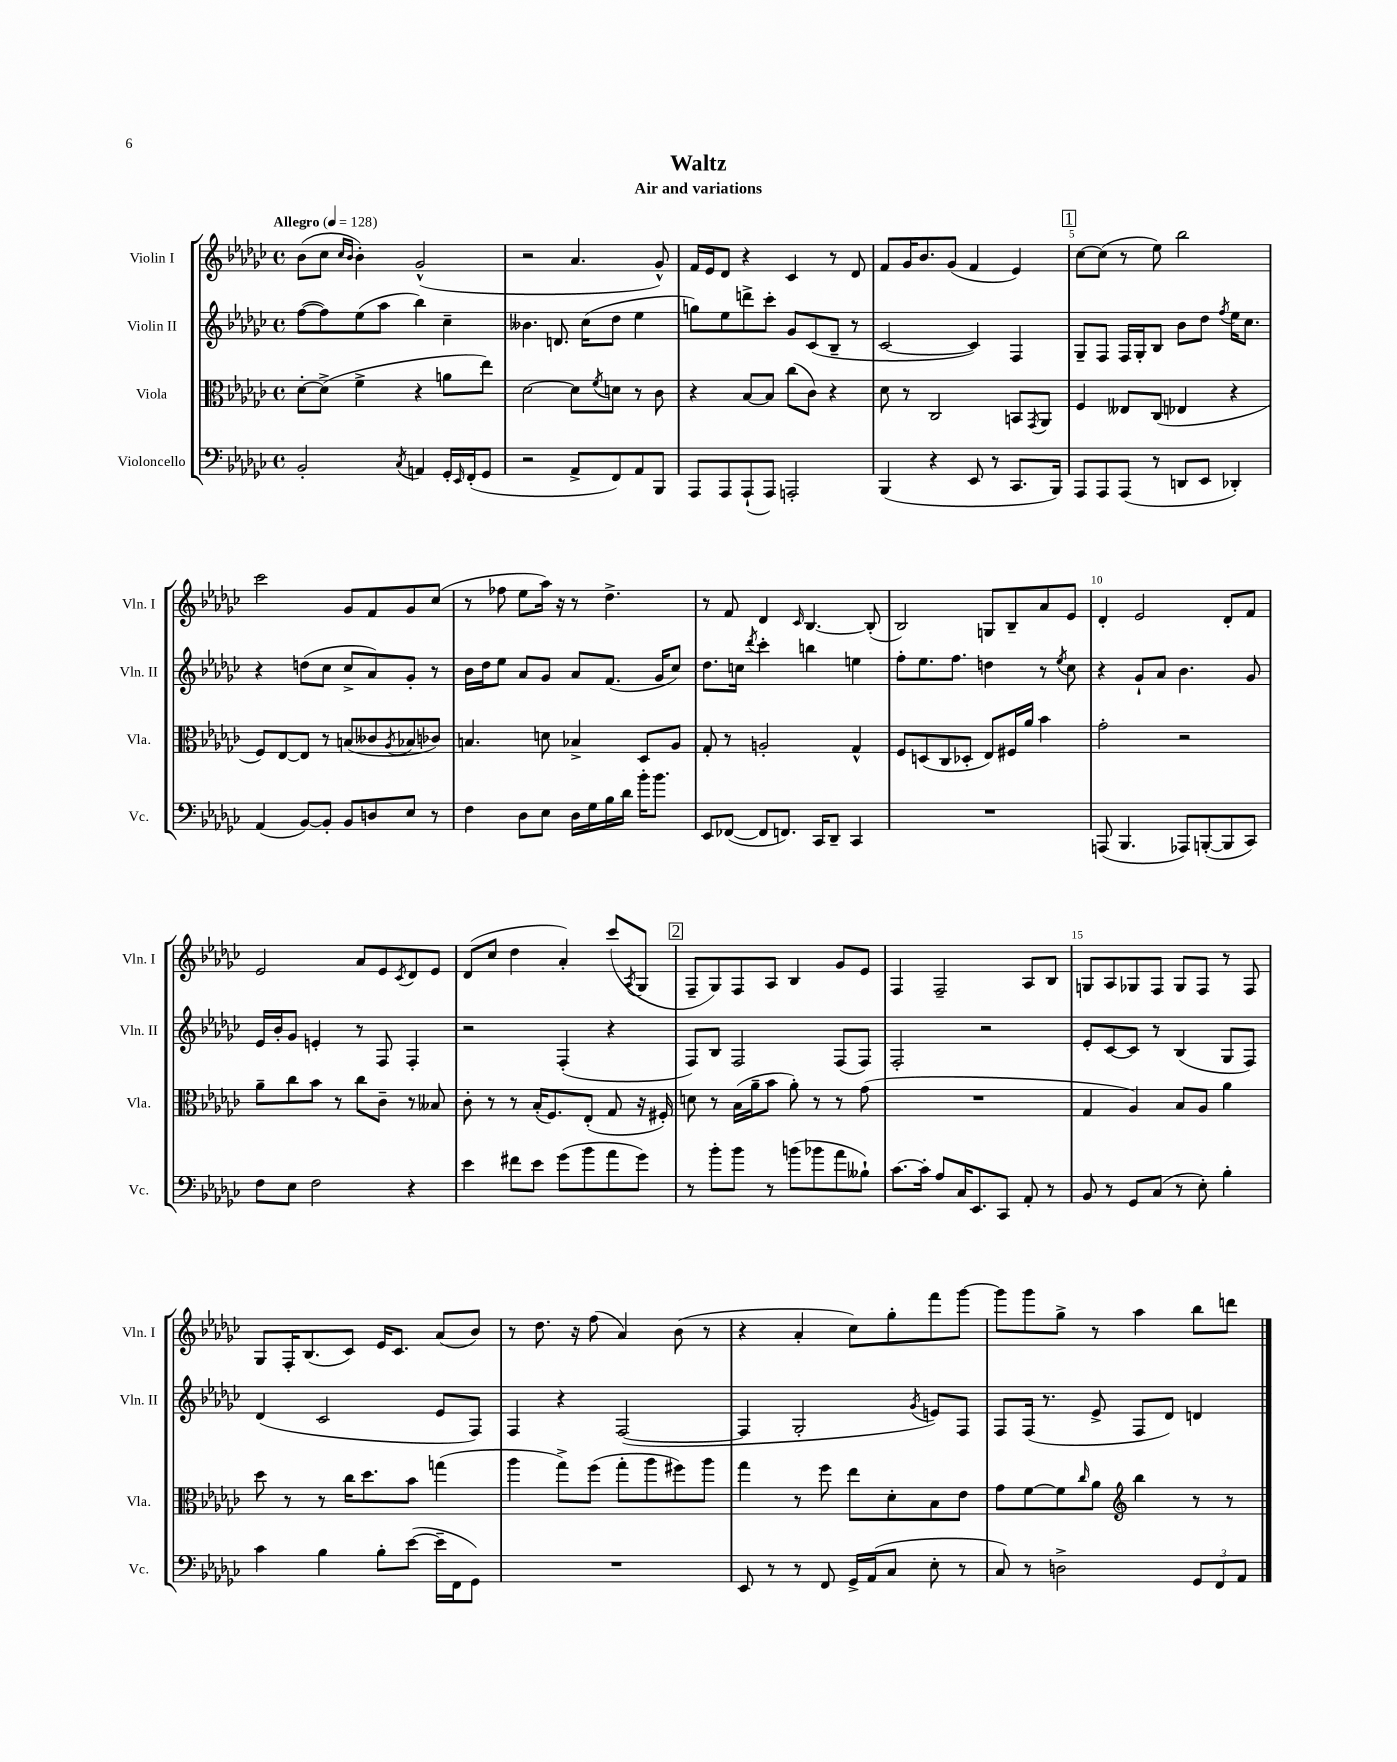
\header { title = "Waltz" subtitle = "Air and variations" }
<<
\new StaffGroup <<
\new Staff = "s0" \with { instrumentName = "Violin I" shortInstrumentName = "Vln. I" } {
    \clef treble \key ges \major \defaultTimeSignature \time 4/4 \tempo "Allegro" 4 = 128
    bes'8( ces''8 \grace { ces''16 bes'16 } bes'4-.) ges'2-^( |
    r2 aes'4. ges'8-^) |
    f'16 ees'16 des'8 r4 ces'4 r8 des'8 |
    f'8 ges'16 bes'8. ges'8( f'4 ees'4) |
    \mark \markup { \box "1" } ces''8~ ces''8( r8 ees''8) bes''2 |
    ces'''2 ges'8 f'8 ges'8 ces''8( |
    r8 fes''8 ees''8 aes''16) r16 r8 des''4.-> |
    r8 f'8 des'4 \grace { ces'16 } bes4.~ bes8-.( |
    bes2) g8 bes8-- aes'8 ees'8 |
    des'4-. ees'2 des'8-. f'8 |
    ees'2 aes'8 ees'8 \acciaccatura { ces'8 } des'8 ees'8 |
    des'8( ces''8 des''4 aes'4-.) ces'''8( \acciaccatura { aes8 } ges8 |
    \mark \markup { \box "2" } f8-- ges8) f8 aes8 bes4 ges'8 ees'8 |
    f4 f2-- aes8 bes8 |
    g8 aes8 ges8 f8 ges8 f8 r8 f8 |
    ges8 f16-. bes8.( ces'8) ees'16 ces'8. aes'8( bes'8) |
    r8 des''8. r16 f''8( aes'4) bes'8( r8 |
    r4 aes'4-. ces''8) ges''8-. f'''8 ges'''8~ |
    ges'''8 ges'''8 ges''8-> r8 aes''4 bes''8 d'''8 \bar "|." |
}
\new Staff = "s1" \with { instrumentName = "Violin II" shortInstrumentName = "Vln. II" } {
    \clef treble \key ges \major \defaultTimeSignature \time 4/4
    f''8~( f''8) ees''8( aes''8 bes''4) ces''4-- |
    beses'4. d'8. ces''16( des''8 ees''4 |
    g''8) ees''8 d'''8-> ces'''8-. ges'8 ces'8( bes8-- r8 |
    ces'2~ ces'4) f4 |
    \mark \markup { \box "1" } ges8-- f8 f16 ges16-. bes8 bes'8 des''8 \acciaccatura { f''8 } ees''16 ces''8. |
    r4 d''8( ces''8 ces''8-> aes'8) ges'8-. r8 |
    bes'16 des''16 ees''8 aes'8 ges'8 aes'8 f'8.( ges'16 ces''8) |
    des''8. c''16 \acciaccatura { des'''8 } ces'''4-. b''4 e''4 |
    f''8-. ees''8. f''8. d''4 r8 \acciaccatura { ees''8 } ces''8 |
    r4 ges'8-! aes'8 bes'4. ges'8 |
    ees'16 bes'16-. ges'8 e'4-. r8 f8 f4-. |
    r2 f4-.( r4 |
    \mark \markup { \box "2" } f8) bes8 f2 f8( f8) |
    f2-. r2 |
    ees'8-. ces'8~ ces'8 r8 bes4( ges8 f8) |
    des'4( ces'2 ees'8 f8) |
    f4 r4 f2~( |
    f4 ges2-. \acciaccatura { ges'8 } e'8) f8 |
    f8 f16( r8. ees'8-> f8 des'8) d'4 \bar "|." |
}
\new Staff = "s2" \with { instrumentName = "Viola" shortInstrumentName = "Vla." } {
    \clef alto \key ges \major \defaultTimeSignature \time 4/4
    des'8~-. des'8->( f'4-> r4 a'8 ees''8) |
    des'2~ des'8 \acciaccatura { f'8 } d'8 r8 ces'8 |
    r4 bes8~ bes8 ces''8( ces'8) r4 |
    des'8 r8 ces2 b,8 \acciaccatura { ges,8 } aes,8 |
    \mark \markup { \box "1" } f4 eeses8 ces8( ees4 r4 |
    f8) ees8~ ees8 r8 b8( ceses'8 \acciaccatura { aes8 } bes8 ces'8) |
    b4. d'8 bes4-> des8 aes8 |
    ges8-. r8 a2-. ges4-^ |
    f8 d8( ces8 des8-. ees8) fis16 aes'16 bes'4 |
    ges'2-. r2 |
    aes'8-- ces''8 bes'8 r8 ces''8 ces'8-- r8 beses8 |
    ces'8-. r8 r8 bes16-.( f8.) ees8-.( ges8 r16 fis16-.) |
    \mark \markup { \box "2" } d'8 r8 bes16( aes'16-- bes'8 aes'8-.) r8 r8 ges'8( |
    R1 |
    ges4 aes4) bes8 aes8 aes'4 |
    des''8 r8 r8 ces''16 des''8. bes'8 g''4( |
    aes''4 ges''8->) f''8( ges''8-. aes''8 fis''8) aes''8 |
    ges''4 r8 f''8 ees''8 des'8-. bes8 ees'8 |
    ges'8 f'8~ f'8 \grace { ces''16 } aes'8 \clef treble bes''4 r8 r8 \bar "|." |
}
\new Staff = "s3" \with { instrumentName = "Violoncello" shortInstrumentName = "Vc." } {
    \clef bass \key ges \major \defaultTimeSignature \time 4/4
    bes,2-. \acciaccatura { ces8 } a,4 ges,16-. \grace { ees,16 } f,16-.( ges,8 |
    r2 aes,8-> f,8) aes,8 bes,,8 |
    aes,,8 aes,,8 aes,,8-!( aes,,8) a,,2-. |
    bes,,4( r4 ees,8 r8 ces,8. bes,,16) |
    \mark \markup { \box "1" } aes,,8 aes,,8 aes,,8( r8 d,8 ees,8 des,4-.) |
    aes,4( bes,8~) bes,8-. bes,8 d8 ees8 r8 |
    f4 des8 ees8 des16 ges16 bes16 des'16 bes'16-. bes'8. |
    ees,8 fes,8~( fes,8 f,8.) ces,16 des,8-- ces,4 |
    R1 |
    a,,8( bes,,4. aes,,8) b,,8~-.( b,,8 ces,8) |
    f8 ees8 f2 r4 |
    ees'4 fis'8 ees'8 ges'8( bes'8 aes'8 ges'8) |
    \mark \markup { \box "2" } r8 bes'8-. bes'8 r8 b'8( bes'8 aes'8 beses8-!) |
    ces'8.~ ces'16-. aes8 ces16 ees,8. ces,8 aes,8-. r8 |
    bes,8 r8 ges,8 ces8( r8 ees8-.) bes4-. |
    ces'4 bes4 bes8-. ees'8~( ees'16-- f,16 ges,8) |
    R1 |
    ees,8 r8 r8 f,8 ges,16-> aes,16( ces8 ees8-. r8 |
    ces8) r8 d2-> \tuplet 3/2 { ges,8 f,8 aes,8 } \bar "|." |
}
>>
>>
\layout { \context { \Score \override BarNumber.break-visibility = ##(#f #t #t) barNumberVisibility = #(every-nth-bar-number-visible 5) } }
